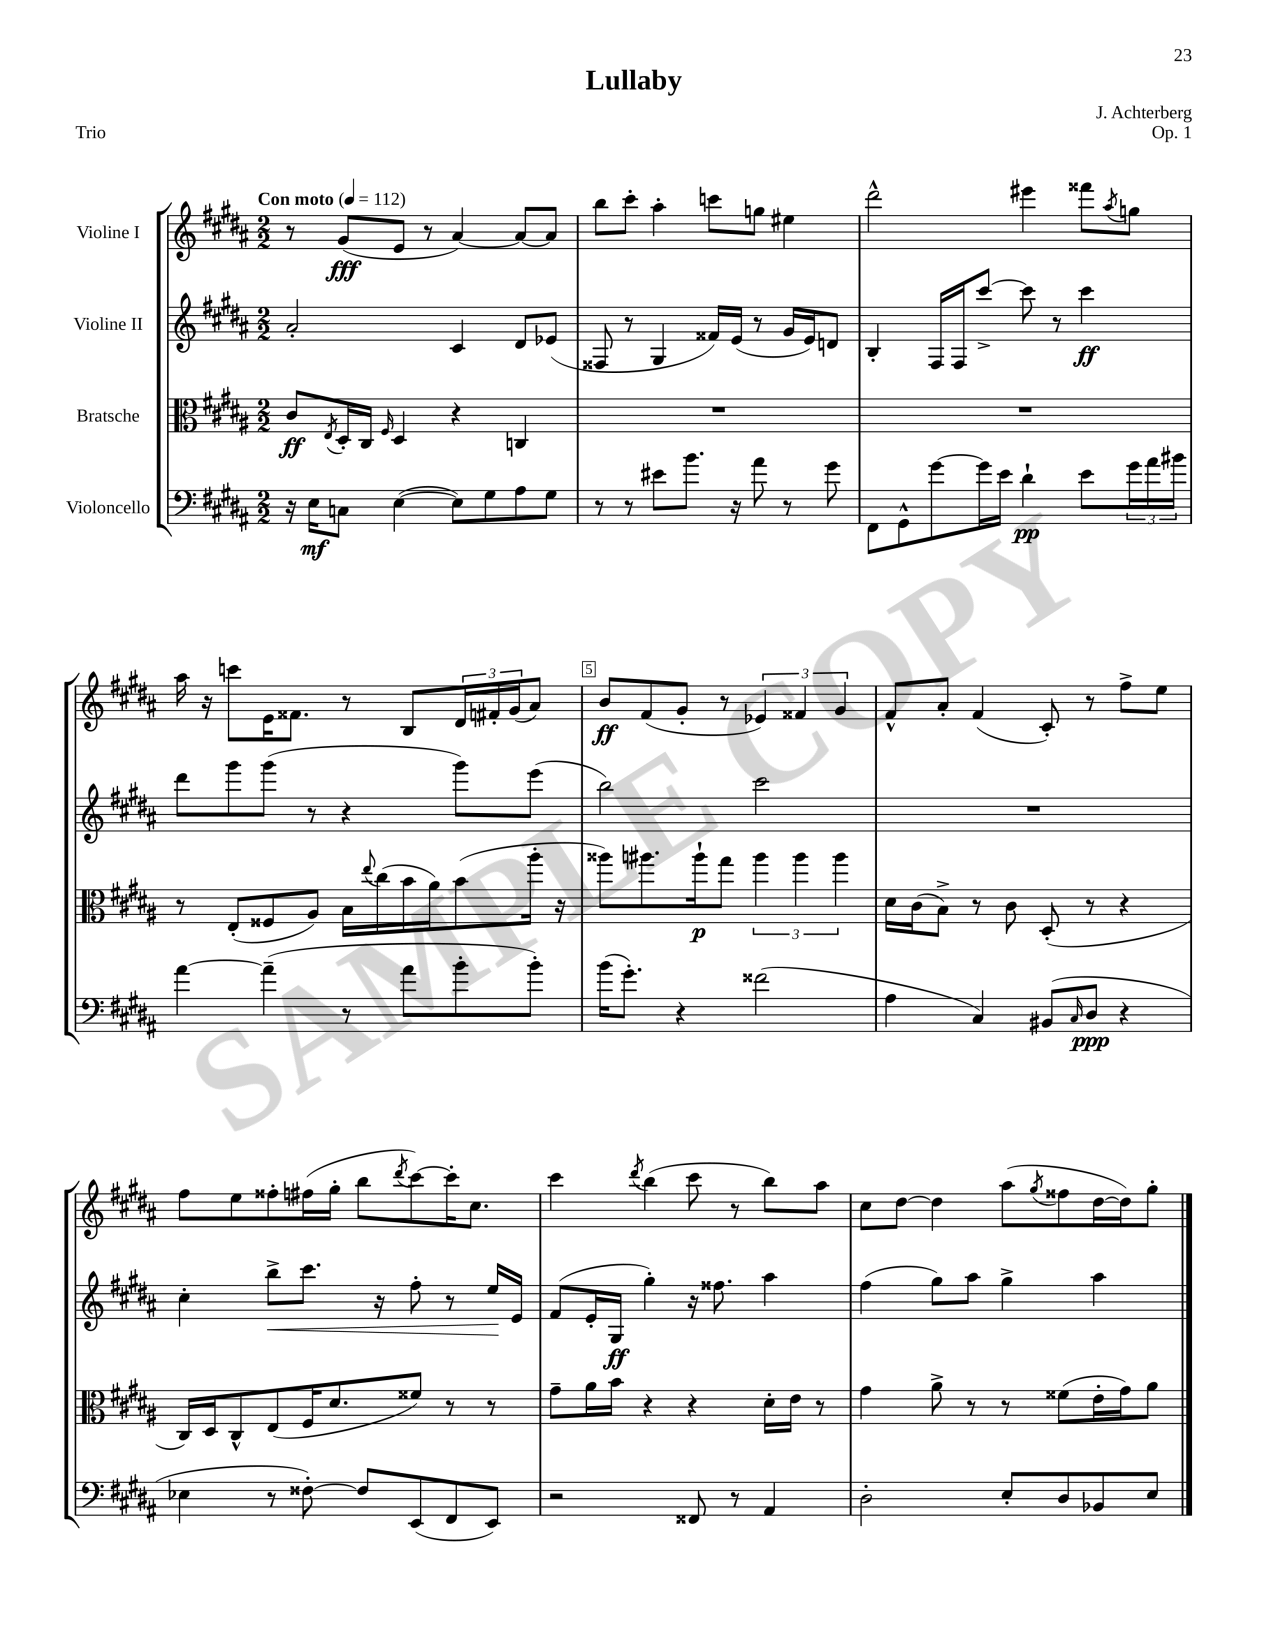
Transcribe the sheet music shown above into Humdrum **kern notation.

**kern	**kern	**kern	**kern
*staff4	*staff3	*staff2	*staff1
*clefF4	*clefC3	*clefG2	*clefG2
*k[f#c#g#d#a#]	*k[f#c#g#d#a#]	*k[f#c#g#d#a#]	*k[f#c#g#d#a#]
*M2/2	*M2/2	*M2/2	*M2/2
*MM112	*MM112	*MM112	*MM112
16r	8c#	2a#'	8r
16E	.	.	.
.	8qE	.	.
8C	16D#'	.	(8g#
.	16C#	.	.
.	16qqF#	.	.
([4E	4D#	.	8e
.	.	.	8r
8E])	4r	4c#	[4a#)
8G#	.	.	.
8A#	4C	8d#	8a#_
8G#	.	(8e-	8a#]
=	=	=	=
8r	1r	8F##	8bb
8r	.	8r	8ccc#'
8e#	.	4G#	4aa#'
8.b	.	.	.
.	.	16f##)	8ccc
16r	.	(16e	.
8a#	.	8r	8gg
8r	.	16g#	4ee#
.	.	16e)	.
8g#	.	8d	.
=	=	=	=
8FF#	1r	4B'	2ddd#^^
8GG#^^	.	.	.
[8g#	.	16F#	.
.	.	16F#	.
16g#]	.	[8ccc#^	.
16e	.	.	.
4d#`	.	8ccc#]	4eee#
.	.	8r	.
8e	.	4ccc#	8fff##
.	.	.	8qaa#
24g#	.	.	8gg
24a#	.	.	.
24b#	.	.	.
=	=	=	=
[4a#	8r	8ddd#	16aa#
.	.	.	16r
.	(8E'	8ggg#	8ccc
(4a#~]	8F##	(8ggg#	16e
.	.	.	8.f##
.	8A#)	8r	.
8r	16B	4r	8r
.	8qqee	.	.
.	(16cc#	.	.
8a#	16b	.	8B
.	16a#)	.	.
8b'	(8b	8ggg#)	24d#
.	.	.	24f#'
.	.	.	(24g#
8b')	16aa#'	(8eee	8a#)
.	16r	.	.
=	=	=	=
(16b	8aa##)	2bb)	8b
8.g#')	.	.	.
.	8.aa#	.	(8f#
4r	.	.	8g#'
.	16aa#`	.	.
.	8gg#	.	8r
(2f##	6aa#	2ccc#	6e-)
.	6aa#	.	6f##
.	6aa#	.	6g#
=	=	=	=
4A#	16d#	1r	8f#^^
.	(16c#	.	.
.	8B^)	.	8a#'
4C#)	8r	.	(4f#
.	8c#	.	.
(8BB#	(8D#'	.	8c#')
16qqC#	.	.	.
8D#	8r	.	8r
4r	4r	.	8ff#^
.	.	.	8ee
=	=	=	=
4E-	16C#)	4cc#'	8ff#
.	16D#	.	.
.	8C#^^	.	8ee
8r	(8E	8bb^	8ff##'
[8F##')	16F#	8.ccc#	(16ff#
.	8.d#	.	16gg#'
8F##]	.	.	8bb
.	.	16r	.
.	.	.	8qddd#
(8EE	8f##)	8ff#'	[8ccc#)
8FF#	8r	8r	16ccc#']
.	.	.	8.cc#
8EE)	8r	16ee	.
.	.	16e	.
=	=	=	=
2r	8g#~	(8f#	4ccc#
.	16a#	16e'	.
.	16b	16G#	.
.	.	.	8qddd#
.	4r	4gg#')	(4bb
8FF##	4r	16r	8ccc#
.	.	8.ff##	.
8r	.	.	8r
4AA#	16d#'	4aa#	8bb)
.	16e	.	.
.	8r	.	8aa#
=	=	=	=
2D#'	4g#	(4ff#	8cc#
.	.	.	[8dd#
.	8a#^	8gg#)	4dd#]
.	8r	8aa#	.
8E'	8r	4gg#^	(8aa#
.	.	.	8qgg#
8D#	(8f##	.	8ff##
8BB-	16e'	4aa#	[16dd#
.	16g#)	.	16dd#])
8E	8a#	.	8gg#'
==	==	==	==
*-	*-	*-	*-
